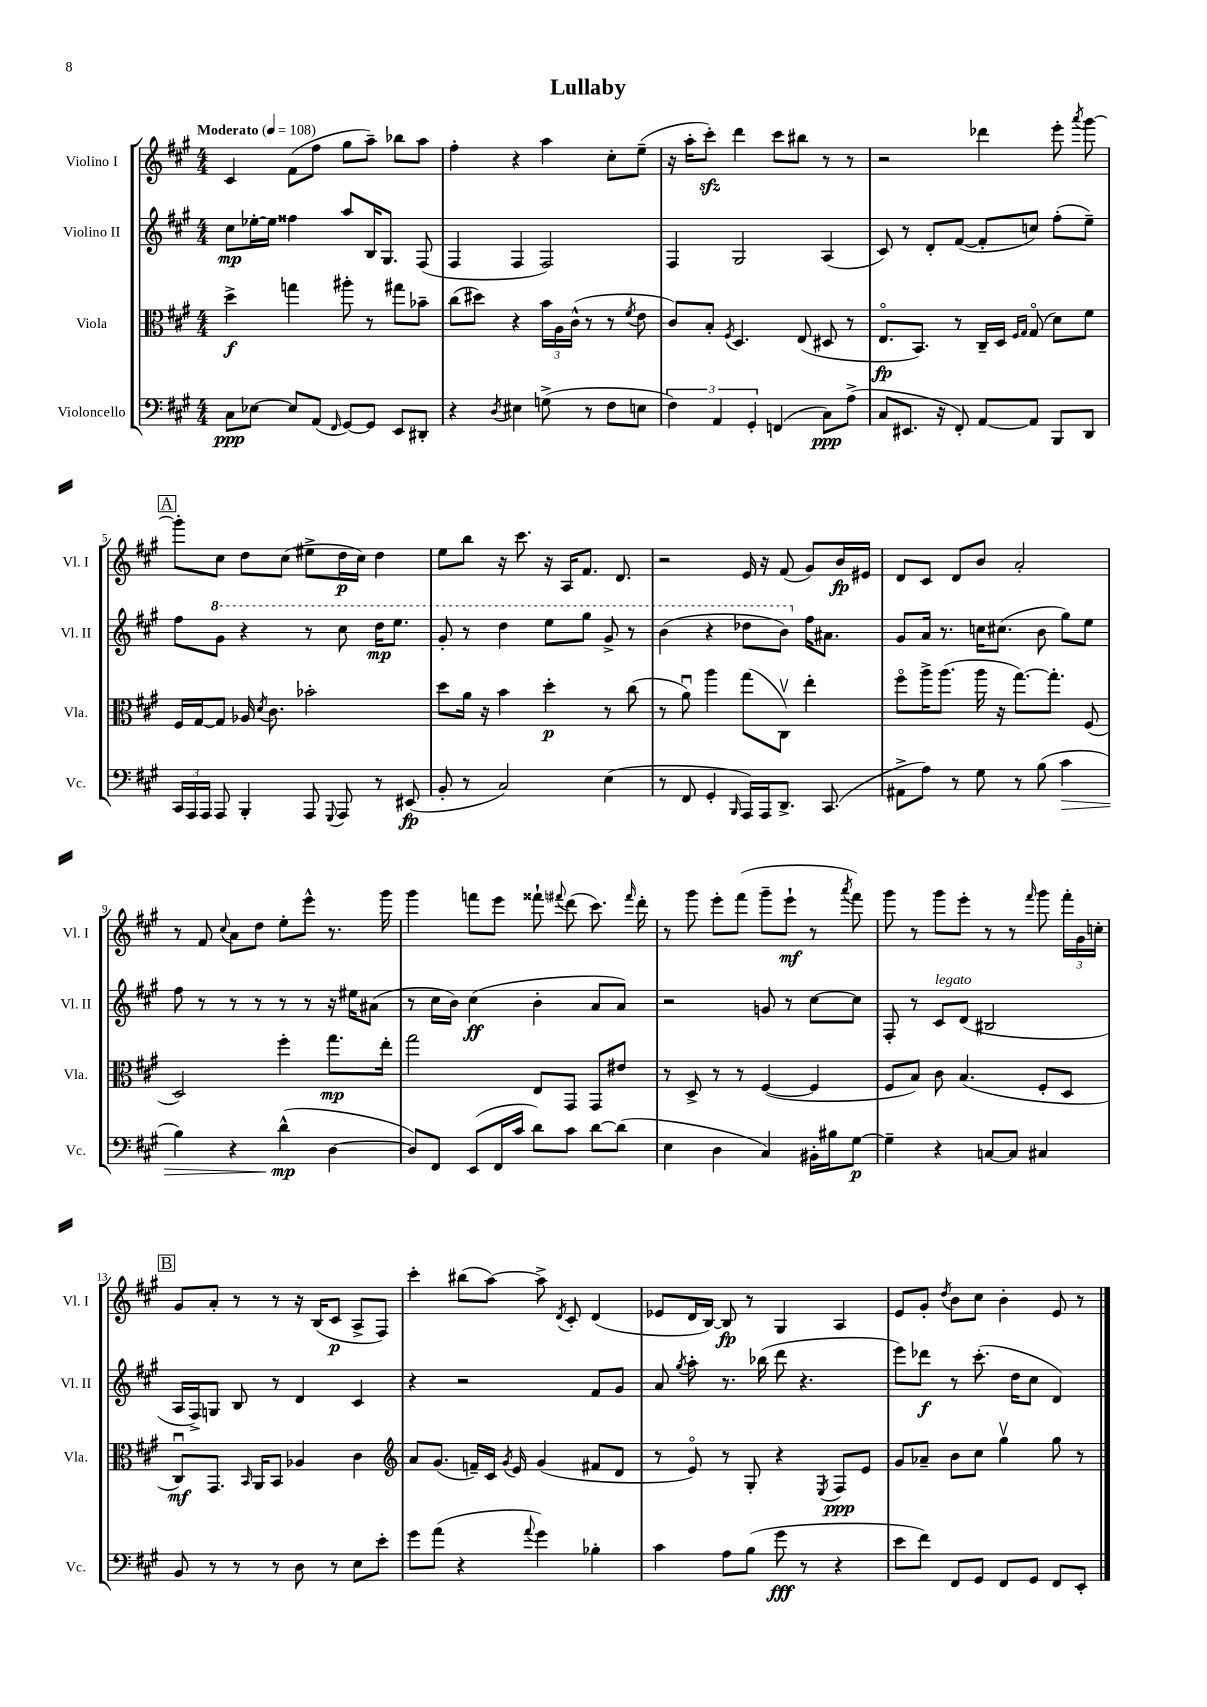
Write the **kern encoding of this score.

**kern	**kern	**kern	**kern
*staff4	*staff3	*staff2	*staff1
*clefF4	*clefC3	*clefG2	*clefG2
*k[f#c#g#]	*k[f#c#g#]	*k[f#c#g#]	*k[f#c#g#]
*M4/4	*M4/4	*M4/4	*M4/4
*MM108	*MM108	*MM108	*MM108
8C#	4dd^	8cc#	4c#
[8E-	.	[16ee-'	.
.	.	16ee-]	.
8E-]	4gg	4ff##	(8f#
(8AA	.	.	8ff#
16qqFF#	.	.	.
[8GG#)	8aa#'	8aa	8gg#
8GG#]	8r	16B	8aa~)
.	.	8.G#	.
8EE	8gg#	.	8bb-
8DD#'	8b-~	(8F#	8aa
=	=	=	=
4r	(8cc#	4F#	4ff#'
.	8dd#)	.	.
8qD	.	.	.
4E#	4r	4F#	4r
(8G^	24b	2F#)	4aa
.	24A	.	.
.	(24c#^^	.	.
8r	8r	.	.
8F#	8r	.	8cc#'
.	8qf#	.	.
8E	8e	.	(8ee~
=	=	=	=
6F#)	8c#)	4F#	16r
.	.	.	16aa'
.	8B'	.	8ccc#')
6AA	.	.	.
.	8qF#	.	.
.	4.D	2G#	4ddd
6GG#'	.	.	.
(4FF	.	.	8ccc#
.	(8E	.	8bb#
8C#)	8D#	(4A	8r
(8A^	8r	.	8r
=	=	=	=
8C#	8.Eo	8c#)	2r
8.EE#	.	8r	.
.	8.BB)	.	.
.	.	8d'	.
16r	.	.	.
8FF#')	8r	([8f#	.
[8AA	16C#~	8f#']	4ddd-
.	16D	.	.
.	16qqF#	.	.
.	16qqG#	.	.
8AA]	(8G#o	8cc)	.
8BBB	8d)	(8ff#'	8eee'
.	.	.	8qaaa
8DD	8f#	8ee~)	[8ggg#
=	=	=	=
24CC#	16F#	8ff#	8ggg#']
24AAA	.	.	.
.	[16G#	.	.
24AAA	.	.	.
8AAA	8G#]	8gg#	8cc#
4BBB'	16A-	4r	8dd
.	8qd	.	.
.	8.c#	.	.
.	.	.	(8cc#
8AAA	2b-'	8r	8ee#^
8qqGGG#	.	.	.
8AAA	.	8ccc#	16dd
.	.	.	16cc#)
8r	.	16ddd	4dd
.	.	8.eee	.
(8EE#	.	.	.
=	=	=	=
8BB'	8dd	8gg#'	8ee
8r	16a	8r	8bb
.	16r	.	.
2C#)	4b	4ddd	16r
.	.	.	8.ccc#
.	4dd'	8eee	16r
.	.	.	16A
.	.	8ggg#	8.f#
(4E	8r	8gg#^	.
.	.	.	8.d
.	(8cc#	8r	.
=	=	=	=
8r	8r	(4bb	2r
8FF#	8au)	.	.
4GG#'	4aa	4r	.
16qqBBB	.	.	.
16AAA)	(8gg#	8ddd-	16e
16AAA	.	.	16r
8.DD^	8C#v)	8bb)	(8f#
.	4ee'	16ff#	8g#)
(8.CC#	.	8.a#	.
.	.	.	16b
.	.	.	16e#
=	=	=	=
8AA#^	8ff#o	8g#	8d
8A)	16aa^	16a	8c#
.	(8.aa	8.r	.
8r	.	.	8d
8G#	16aa	16cc	8b
.	16r	(8.cc#	.
8r	[8.gg#)	.	2a'
(8B	.	8b	.
.	8.gg#']	.	.
4c#	.	8gg#)	.
.	(8F#	8ee	.
=	=	=	=
4B)	2D)	8ff#	8r
.	.	8r	8f#
.	.	.	8qqcc#
4r	.	8r	8a
.	.	8r	8dd
(4d^^	4ff#'	8r	8ee'
.	.	8r	8eee^^
[4D	8.gg#	16r	8.r
.	.	16ee#	.
.	.	(8a#	.
.	16ee'	.	16ggg#
=	=	=	=
8D])	2gg#	8r	4ggg#
8FF#	.	16cc#	.
.	.	16b)	.
(8EE	.	(4cc#	8fff
16FF#	.	.	8eee
16c#	.	.	.
8d)	8E	4b'	8fff##`
.	.	.	8qqfff#
8c#	8GG#	.	(8ddd
[8d	8GG#	8a	8.ccc#)
(8d]	8e#	8a)	.
.	.	.	16qqfff#
.	.	.	16ddd'
=	=	=	=
4E	8r	2r	8r
.	8D^	.	8ggg#
4D	8r	.	8eee'
.	8r	.	(8fff#
4C#)	([4F#	8g	8ggg#~
.	.	8r	8eee`
16BB#'	4F#]	[8cc#	8r
16B#	.	.	.
.	.	.	8qaaa
[8G#	.	8cc#]	8fff#)
=	=	=	=
4G#~]	8F#	8F#'	8ggg#
.	8B)	8r	8r
4r	8c#	8c#	8ggg#
.	(4.B	(8d	8eee'
[8C	.	2B#	8r
8C]	.	.	8r
.	.	.	16qqfff#
4C#	8F#'	.	8ggg#
.	8D	.	24fff#'
.	.	.	24g#
.	.	.	24cc'
=	=	=	=
8BB	8C#u)	16A	8g#
.	.	16F#^)	.
8r	8.GG#	8G	8a'
8r	.	8B	8r
.	16qqBB	.	.
.	16AA	.	.
8r	8BB	8r	8r
8D	4A-	4d	16r
.	.	.	(16B
8r	.	.	8c#
8E	4c#	4c#	8A^
8e'	.	.	8F#)
=	=	=	=
*	*clefG2	*	*
8g#	8a	4r	4ccc#'
(8a	(8.g#	.	.
4r	.	2r	(8bb#
.	16f~)	.	.
.	16c#	.	[8aa)
.	8qg#	.	.
.	16e	.	.
8qqa	.	.	.
4g#)	(4g#	.	8aa^]
.	.	.	8qd
.	.	.	8c#'
4B-'	8f#	8f#	(4d
.	8d	8g#	.
=	=	=	=
4c#	8r	8a	8e-
.	.	8qgg#	.
.	8eo)	8aa'	16d
.	.	.	[16B)
8A	8r	8.r	8B]
(8B	8G#'	.	8r
.	.	(16bb-	.
8g#	4r	8ddd	4G#
8r	.	4.r	.
.	8qE	.	.
4r	8F#	.	4A
.	8e	.	.
=	=	=	=
8e	8g#	8eee)	8e
8f#)	8a-~	8ddd-	8g#'
.	.	.	8qdd
8FF#	8b	8r	8b
8GG#	8cc#	(8.ccc#'	8cc#
8FF#	4gg#v	.	4b'
.	.	16dd	.
8GG#	.	8cc#	.
8FF#	8gg#	4d)	8e
8EE'	8r	.	8r
==	==	==	==
*-	*-	*-	*-
